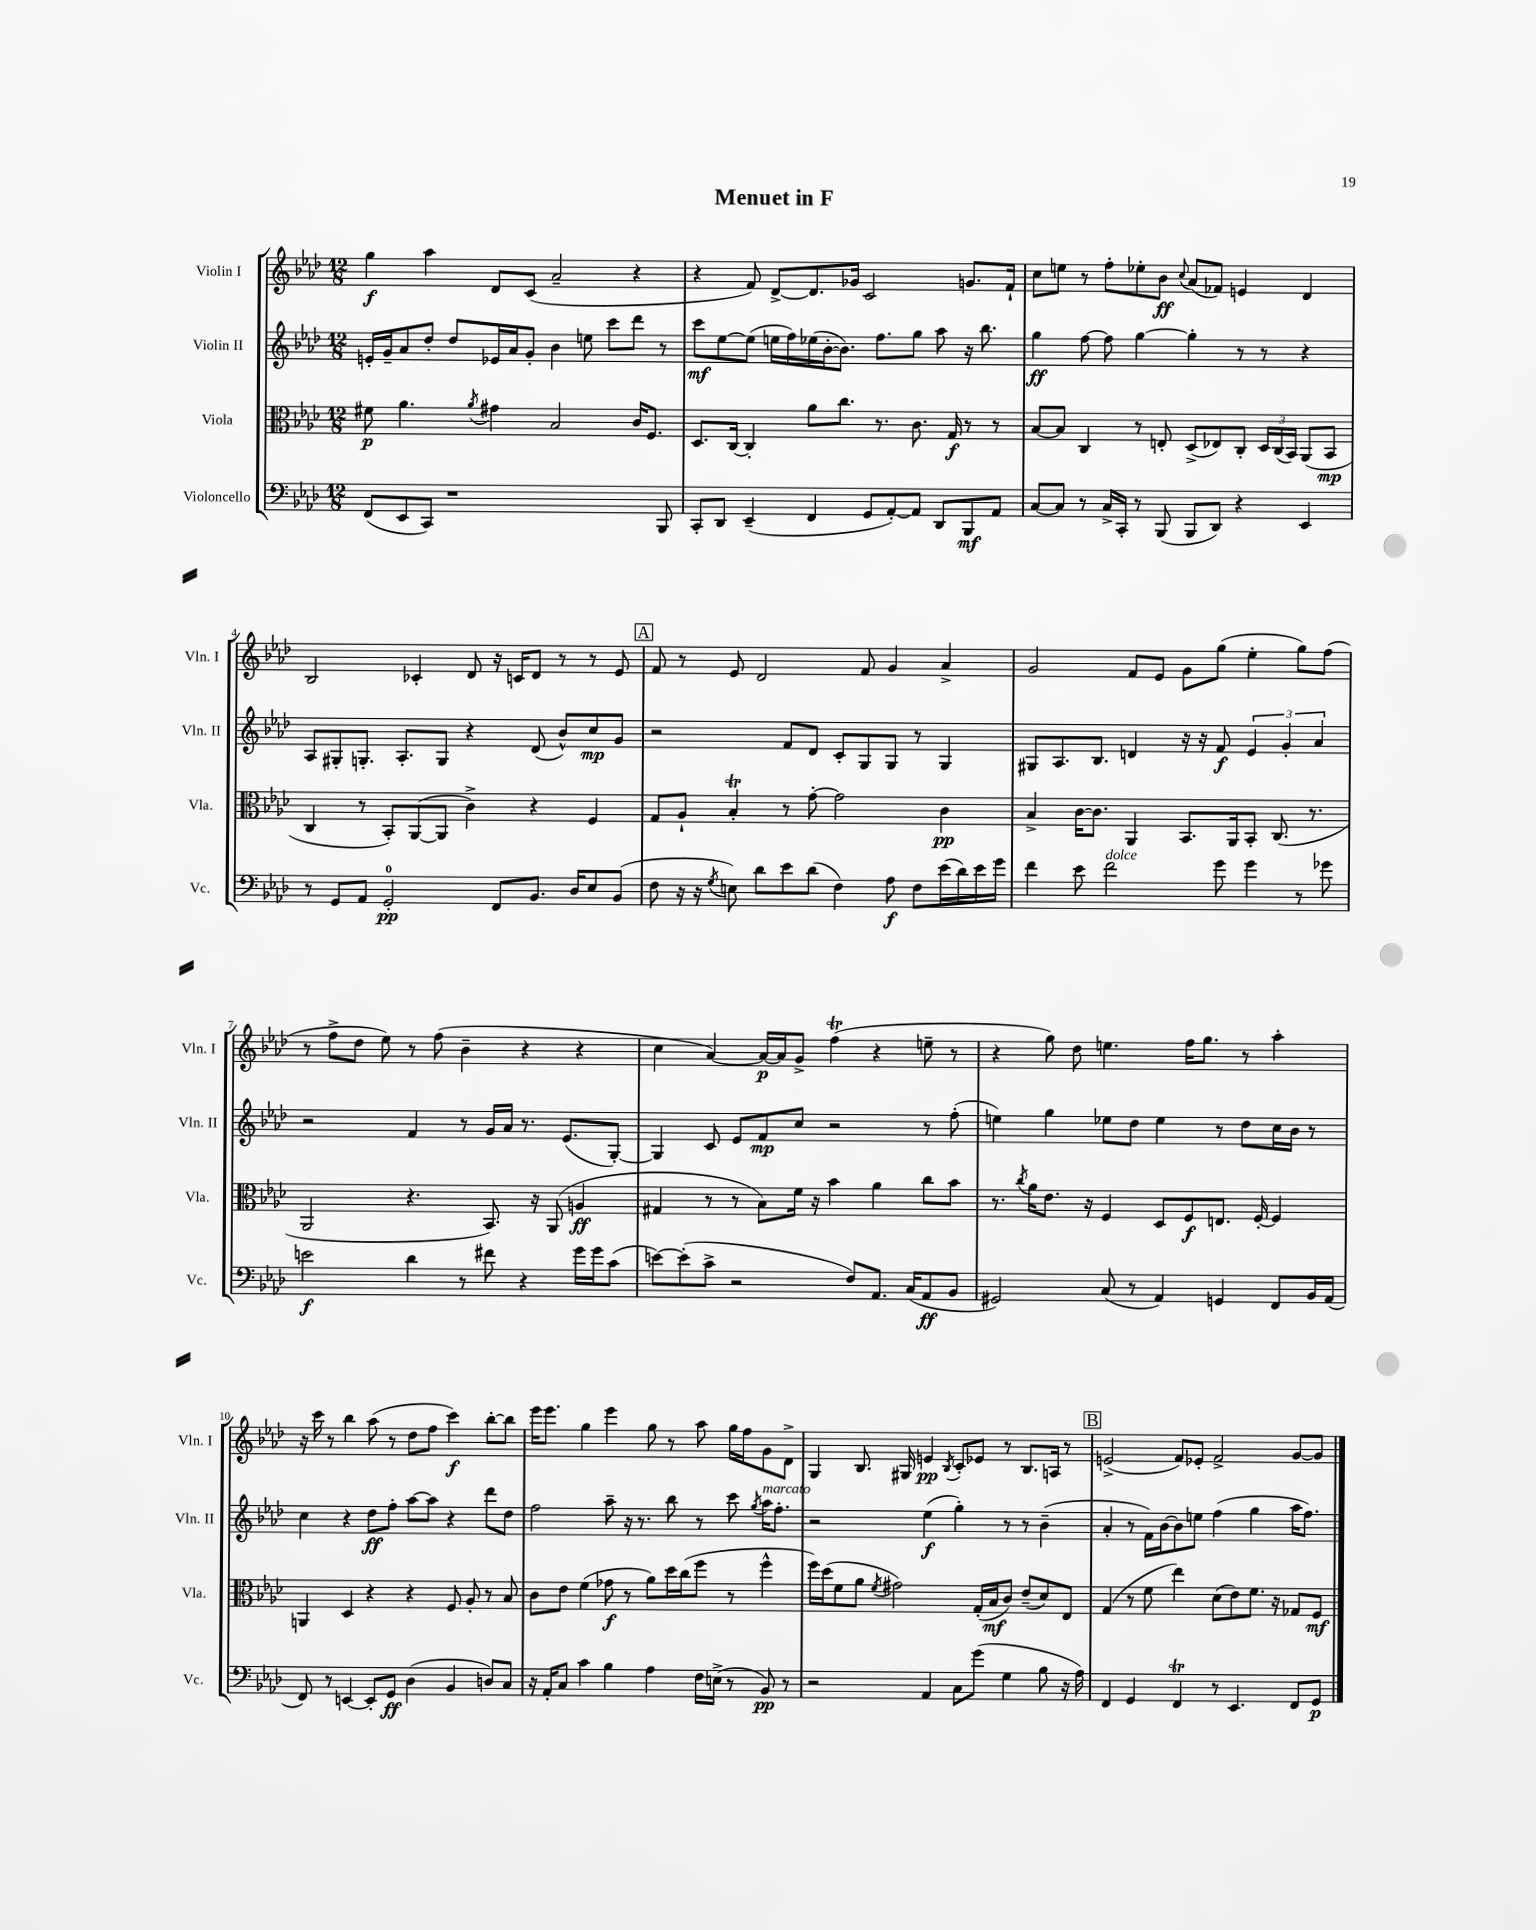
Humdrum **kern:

**kern	**dynam	**kern	**dynam	**kern	**dynam	**kern	**dynam
*part4	*part4	*part3	*part3	*part2	*part2	*part1	*part1
*staff4	*staff4	*staff3	*staff3	*staff2	*staff2	*staff1	*staff1
*I"Violoncello	*	*I"Viola	*	*I"Violin II	*	*I"Violin I	*
*I'Vc.	*	*I'Vla.	*	*I'Vln. II	*	*I'Vln. I	*
*clefF4	*	*clefC3	*	*clefG2	*	*clefG2	*
*k[b-e-a-d-]	*	*k[b-e-a-d-]	*	*k[b-e-a-d-]	*	*k[b-e-a-d-]	*
*M12/8	*	*M12/8	*	*M12/8	*	*M12/8	*
=1	=1	=1	=1	=1	=1	=1	=1
(8FF/L	.	8f#X\	p	16en'/LL	.	4gg\	f
.	.	.	.	16g~/J	.	.	.
8EE-/	.	4.a-\	.	8a-/	.	.	.
8CC/J)	.	.	.	8dd-'/J	.	4aa-\	.
1r	.	.	.	8dd-/L	.	.	.
.	.	8qa-/	.	.	.	.	.
.	.	4g#X\	.	16e-X/L	.	8d-/L	.
.	.	.	.	16a-/J	.	.	.
.	.	.	.	8g'/J	.	(8c/J	.
.	.	2B-/	.	4b-\	.	2a-~/	.
.	.	.	.	8een\	.	.	.
.	.	.	.	8ccc\L	.	.	.
.	.	16c/KL	.	8ddd-\J	.	4r	.
.	.	8.F/J	.	.	.	.	.
8BBB-/	.	.	.	8r	.	.	.
=2	=2	=2	=2	=2	=2	=2	=2
8CC'/L	.	8.D-/L	.	8ccc\L	mf	4r	.
8DD-/J	.	.	.	[8ee-\	.	.	.
.	.	[16C/Jk	.	.	.	.	.
(4EE-~/	.	4C'/]	.	(8ee-\J]	.	8f/)	.
.	.	.	.	16een\LL	.	[8d-^/L	.
.	.	.	.	16ff\)	.	.	.
4FF/	.	8a-\L	.	(16ee-X\	.	8.d-/]	.
.	.	.	.	[16b-'\J	.	.	.
.	.	8.cc\J	.	8.b-\J])	.	.	.
.	.	.	.	.	.	16g-X/Jk	.
8GG/L	.	.	.	.	.	2c/	.
.	.	8.r	.	8.ff\L	.	.	.
[8AA-'/)	.	.	.	.	.	.	.
8AA-/J]	.	8.c\	.	8gg\J	.	.	.
8DD-/L	.	.	.	8aa-\	.	.	.
.	.	16G/	f	.	.	.	.
8BBB-/	mf	8r	.	16r	.	8.gn/L	.
.	.	.	.	8.bb-\	.	.	.
8AA-/J	.	8r	.	.	.	.	.
.	.	.	.	.	.	16f`/Jk	.
=3	=3	=3	=3	=3	=3	=3	=3
[8C/L	.	[8B-/L	.	4gg\	ff	8cc\L	.
8C/J]	.	8B-/J]	.	.	.	8een\J	.
8r	.	4C/	.	[8ff\	.	8r	.
16C^/LL	.	.	.	8ff\]	.	8ff'\L	.
16CC'/JJ	.	.	.	.	.	.	.
8r	.	8r	.	[4gg\	.	8ee-X'\	.
(8BBB-/	.	8En'/	.	.	.	8b-\J	ff
.	.	.	.	.	.	8qqcc/	.
8BBB-/L	.	(8D-^/L	.	4gg'\]	.	(8a-/L	.
8DD-/J)	.	8E-X/)	.	.	.	8f-X/J)	.
4r	.	8C'/J	.	8r	.	4en/	.
.	.	24D-/LL	.	8r	.	.	.
.	.	(24C/	.	.	.	.	.
.	.	24BB-/JJ)	.	.	.	.	.
4EE-/	.	(8AA-/L	.	4r	.	4d-/	.
.	.	8BB-/J	mp	.	.	.	.
!!LO:LB:g=z
=4	=4	=4	=4	=4	=4	=4	=4
8r	.	4C/	.	8A-/L	.	2B-/	.
8GG/L	.	.	.	8G#X'/	.	.	.
8AA-/J	.	8r	.	8.Gn'/J	.	.	.
2GG'/	pp	8BB-'/L)	.	.	.	.	.
.	.	.	.	8.A-'/L	.	.	.
.	.	([8AA-/	.	.	.	4c-X'/	.
.	.	8AA-/J]	.	8G/J	.	.	.
.	.	4c^\)	.	4r	.	8d-/	.
8FF/L	.	.	.	.	.	16r	.
.	.	.	.	.	.	16cn/KL	.
8.BB-/J	.	4r	.	(8d-/	.	8d-/J	.
.	.	.	.	8b-^^/L)	.	8r	.
16D-/KL	.	.	.	.	.	.	.
8E-/	.	4F/	.	8cc/	mp	8r	.
(8BB-/J	.	.	.	8g/J	.	8e-/	.
!!LO:REH:place=s1:t=A
=5	=5	=5	=5	=5	=5	=5	=5
8F\	.	8G/L	.	2r	.	8f/	.
16r	.	8A-`/J	.	.	.	8r	.
16r	.	.	.	.	.	.	.
8qG/	.	.	.	.	.	.	.
8En\)	.	4B-T'/	.	.	.	8e-/	.
8d-\L	.	.	.	.	.	2d-/	.
8e-\	.	8r	.	8f/L	.	.	.
(8d-\J	.	[8g'\	.	8d-/J	.	.	.
4F\)	.	2g\]	.	8c'/L	.	.	.
.	.	.	.	8G/	.	8f/	.
8A-\	f	.	.	8G/J	.	4g/	.
8F\L	.	.	.	8r	.	.	.
(16e-\L	.	4c\	pp	4G/	.	4a-^/	.
16d-\)	.	.	.	.	.	.	.
16e-\	.	.	.	.	.	.	.
16g\JJ	.	.	.	.	.	.	.
=6	=6	=6	=6	=6	=6	=6	=6
4f\	.	4B-^/	.	8G#X/L	.	2g/	.
.	.	.	.	8.A-/	.	.	.
8e-\	.	[16c\KL	.	.	.	.	.
.	.	8.c\J]	.	8.B-/J	.	.	.
!LO:TX:a:i:t=dolce	!	!	!	!	!	!	!
2f\	.	.	.	.	.	.	.
.	.	4AA-/	.	4dn/	.	8f/L	.
.	.	.	.	.	.	8e-/J	.
.	.	8.BB-/L	.	16r	.	8g\L	.
.	.	.	.	16r	.	.	.
8g\	.	.	.	8f/	f	(8gg\J	.
.	.	16AA-/k	.	.	.	.	.
4g\	.	8BB-'/J	.	6e-/	.	4ee-'\	.
.	.	(8.C/	.	.	.	.	.
.	.	.	.	6g'/	.	.	.
8r	.	.	.	.	.	8gg\L)	.
.	.	8.r	.	.	.	.	.
.	.	.	.	6a-/	.	.	.
8g-X\	.	.	.	.	.	(8ff\J	.
!!LO:LB:g=z
=7	=7	=7	=7	=7	=7	=7	=7
2en\	f	2AA-/	.	2r	.	8r	.
.	.	.	.	.	.	8ff^\L	.
.	.	.	.	.	.	8dd-\J	.
.	.	.	.	.	.	8ee-\)	.
4d-\	.	4.r	.	4f/	.	8r	.
.	.	.	.	.	.	(8ff\	.
8r	.	.	.	8r	.	4b-~\	.
8f#X\	.	8.BB-/)	.	16g/LL	.	.	.
.	.	.	.	16a-/JJ	.	.	.
4r	.	.	.	8.r	.	4r	.
.	.	16r	.	.	.	.	.
.	.	(8AA-/	.	.	.	.	.
.	.	.	.	(8.e-/L	.	.	.
16g\LL	.	4An/	ff	.	.	4r	.
16g\J	.	.	.	.	.	.	.
(8c\J	.	.	.	[8G'/J)	.	.	.
=8	=8	=8	=8	=8	=8	=8	=8
[8en\L)	.	4G#X/	.	4G/]	.	4cc\	.
(8e'\]	.	.	.	.	.	.	.
8c^\J	.	8r	.	8c/	.	[4a-/)	.
2r	.	8r	.	8e-/L	.	.	.
.	.	8B-\L)	.	8f/	mp	16a-/LL_	p
.	.	.	.	.	.	16a-/J]	.
.	.	16f\Jk	.	8cc/J	.	8g^/J	.
.	.	16r	.	.	.	.	.
.	.	4b-\	.	2r	.	(4ffT\	.
8F/L)	.	.	.	.	.	.	.
8.AA-/J	.	4a-\	.	.	.	4r	.
(16C/KL	.	.	.	.	.	.	.
8AA-/	ff	8cc\L	.	8r	.	8een~\	.
8BB-/J	.	8b-\J	.	(8ff'\	.	8r	.
=9	=9	=9	=9	=9	=9	=9	=9
2GG#X/)	.	8.r	.	4een\)	.	4r	.
.	.	8qcc/	.	.	.	.	.
.	.	16a-\KL	.	.	.	.	.
.	.	8.e-\J	.	4gg\	.	8gg\)	.
.	.	.	.	.	.	8dd-\	.
.	.	16r	.	.	.	.	.
(8C/	.	4F/	.	8ee-X\L	.	4.een\	.
8r	.	.	.	8dd-\J	.	.	.
4AA-/)	.	8D-/L	.	4ee-\	.	.	.
.	.	8F/	f	.	.	16ff\KL	.
.	.	.	.	.	.	8.gg\J	.
4GGn/	.	8.En/J	.	8r	.	.	.
.	.	.	.	8dd-\L	.	8r	.
.	.	[16F'/	.	.	.	.	.
8FF/L	.	4F/]	.	16cc\L	.	4aa-'\	.
.	.	.	.	16b-\JJ	.	.	.
16BB-/L	.	.	.	8r	.	.	.
(16AA-/JJ	.	.	.	.	.	.	.
!!LO:LB:g=z
=10	=10	=10	=10	=10	=10	=10	=10
8FF/)	.	4AAn/	.	4cc\	.	16r	.
.	.	.	.	.	.	16ccc\	.
8r	.	.	.	.	.	8r	.
[4EEn/	.	4D-/	.	4r	.	4bb-\	.
8EE'/L]	.	4r	.	8dd-\L	ff	(8aa-\	.
8GG/J	ff	.	.	8ff'\J	.	8r	.
(4D-\	.	4r	.	[8aa-\L	.	8dd-\L	.
.	.	.	.	8aa-\J]	.	8ff\J	.
4BB-/	.	8F/	.	4r	.	4ccc\)	f
.	.	8A-'/	.	.	.	.	.
8Dn/L)	.	8r	.	8ddd-\L	.	[8bb-'\L	.
8C/J	.	8B-/	.	8dd-\J	.	8bb-\J]	.
=11	=11	=11	=11	=11	=11	=11	=11
16r	.	8c\L	.	2ff\	.	16eee-\KL	.
16AA-'/KL	.	.	.	.	.	8.eee-\J	.
8C/J	.	8e-\J	.	.	.	.	.
4c\	.	(4f\	.	.	.	4gg\	.
4B-\	.	8g-X\	f	8aa-~\	.	4eee-\	.
.	.	8r	.	16r	.	.	.
.	.	.	.	8.r	.	.	.
4A-\	.	8a-\L)	.	.	.	8gg\	.
.	.	16dd-\L	.	8bb-\	.	8r	.
.	.	(16cc\J	.	.	.	.	.
16F\LL	.	8ff\J	.	8r	.	8aa-\	.
(16En^\JJ	.	.	.	.	.	.	.
8r	.	8r	.	8ccc\	.	16gg\LL	.
.	.	.	.	.	.	16ff\J	.
.	.	.	.	8qgg/	.	.	.
!	!	!	!	!LO:TX:a:i:t=marcato	!	!	!
8BB-/)	pp	4ff^^\	.	16aa-\KL	.	8g\	.
.	.	.	.	8.ff'\J	.	.	.
8r	.	.	.	.	.	8d-^\J	.
=12	=12	=12	=12	=12	=12	=12	=12
2r	.	16ff\LL)	.	2r	.	4G/	.
.	.	(16dd-\J	.	.	.	.	.
.	.	8f\	.	.	.	.	.
.	.	8a-\J	.	.	.	8.B-/	.
.	.	8qf/	.	.	.	.	.
.	.	2g#X\)	.	.	.	.	.
.	.	.	.	.	.	16G#X/	.
4AA-/	.	.	.	(4ee-\	f	4en/	pp
.	.	.	.	.	.	8qB-/	.
8C\L	.	.	.	4gg'\)	.	8c'/L	.
(8g\J	.	(16G'/LL	.	.	.	8e-X/J	.
.	.	16B-/J	mf	.	.	.	.
4G\	.	8c/J)	.	8r	.	8r	.
.	.	(8e-~/L	.	8r	.	8.B-/L	.
8B-\	.	8d-/)	.	(4b-~\	.	.	.
.	.	.	.	.	.	16An/Jk	.
16r	.	8E-/J	.	.	.	8r	.
16A-\)	.	.	.	.	.	.	.
!!LO:REH:place=s1:t=B
=13	=13	=13	=13	=13	=13	=13	=13
4FF/	.	(4G/	.	4a-'/	.	(2en^/	.
4GG/	.	8r	.	8r	.	.	.
.	.	8f\	.	16f\LL)	.	.	.
.	.	.	.	[16b-\J	.	.	.
4FFT/	.	4ee-\)	.	8b-\]	.	8f/L)	.
.	.	.	.	8een\J	.	8e-X'/J	.
8r	.	(8d-\L	.	(4ff\	.	2f^/	.
4.EE-/	.	8e-\)	.	.	.	.	.
.	.	8.f\J	.	4gg\	.	.	.
.	.	16r	.	.	.	.	.
8FF/L	.	8G-X/L	.	16aa-\KL	.	[8g/L	.
.	.	.	.	8.ff\J)	.	.	.
8GG/J	p	8F/J	mf	.	.	8g/J]	.
==	==	==	==	==	==	==	==
*-	*-	*-	*-	*-	*-	*-	*-
